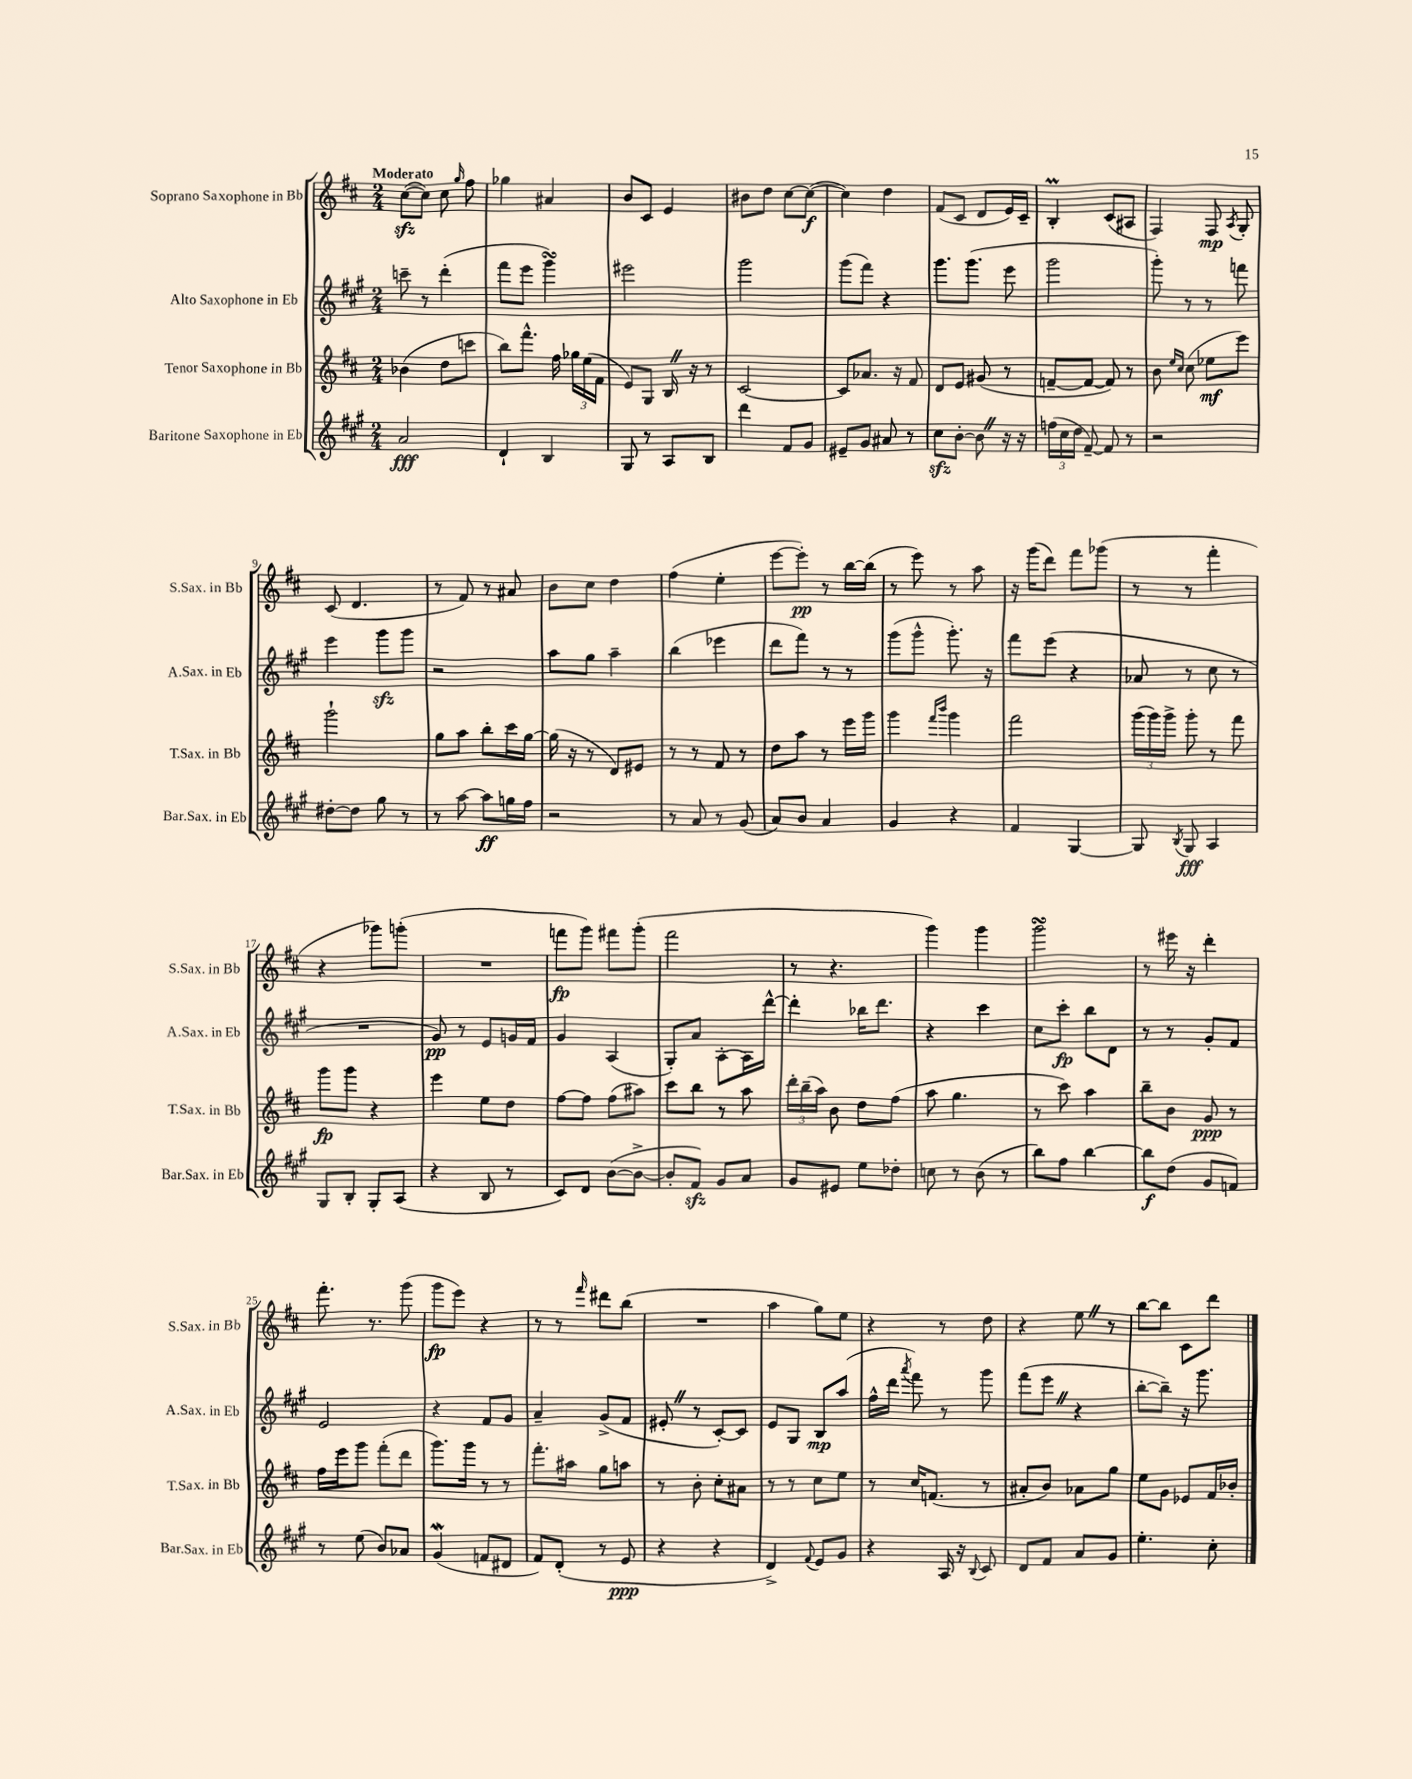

**kern	**dynam	**kern	**dynam	**kern	**dynam	**kern	**dynam
*part4	*part4	*part3	*part3	*part2	*part2	*part1	*part1
*staff4	*staff4	*staff3	*staff3	*staff2	*staff2	*staff1	*staff1
*I"Baritone Saxophone in Eb	*	*I"Tenor Saxophone in Bb	*	*I"Alto Saxophone in Eb	*	*I"Soprano Saxophone in Bb	*
*I'Bar.Sax. in Eb	*	*I'T.Sax. in Bb	*	*I'A.Sax. in Eb	*	*I'S.Sax. in Bb	*
*clefG2	*	*clefG2	*	*clefG2	*	*clefG2	*
*k[f#c#g#]	*	*k[f#c#]	*	*k[f#c#g#]	*	*k[f#c#]	*
*M2/4	*	*M2/4	*	*M2/4	*	*M2/4	*
=1	=1	=1	=1	=1	=1	=1	=1
!	!	!	!	!	!	!LO:TX:a:B:t=Moderato	!
2a/	fff	(4b-X\	.	8cccn~\	.	([8cc#zz\L	.
.	.	.	.	8r	.	8cc#\J])	.
.	.	8dd\L	.	(4ddd'\	.	8cc#\	.
.	.	.	.	.	.	16qqgg/	.
.	.	8cccn\J	.	.	.	8ff#\	.
=2	=2	=2	=2	=2	=2	=2	=2
4d`/	.	8bb\L)	.	8fff#\L	.	4gg-X\	.
.	.	8.fff#^^\J	.	8eee\J	.	.	.
4B/	.	.	.	4ggg#sSsS\)	.	4a#X/	.
.	.	16ff#\	.	.	.	.	.
.	.	24gg-X\LL	.	.	.	.	.
.	.	(24ee\	.	.	.	.	.
.	.	24f#\JJ	.	.	.	.	.
=3	=3	=3	=3	=3	=3	=3	=3
8G#/	.	8e/L)	.	2eee#X\	.	8b/L	.
8r	.	8G/J	.	.	.	8c#/J	.
8A/L	.	16BZ/	.	.	.	4e/	.
.	.	16r	.	.	.	.	.
8B/J	.	8r	.	.	.	.	.
=4	=4	=4	=4	=4	=4	=4	=4
4ddd\	.	[2c#/	.	2ggg#\	.	8b#X\L	.
.	.	.	.	.	.	8dd\J	.
8f#/L	.	.	.	.	.	[8cc#\L	.
8g#/J	.	.	.	.	.	(8cc#\J_	f
=5	=5	=5	=5	=5	=5	=5	=5
8e#X~/L	.	8c#/L]	.	(8ggg#\L	.	4cc#\])	.
8g#/J	.	8.a-X/J	.	8fff#\J)	.	.	.
8a#X/	.	.	.	4r	.	4dd\	.
.	.	16r	.	.	.	.	.
8r	.	8f#/	.	.	.	.	.
=6	=6	=6	=6	=6	=6	=6	=6
8cc#zz\L	.	8d/L	.	8.ggg#\L	.	(8f#/L	.
[8b'\J	.	8e/J	.	.	.	8c#/J	.
.	.	.	.	(8.ggg#\J	.	.	.
8bZ\]	.	(8g#X/	.	.	.	8d/L	.
16r	.	8r	.	8eee\	.	16e/L)	.
16r	.	.	.	.	.	16c#~/JJ	.
=7	=7	=7	=7	=7	=7	=7	=7
(24ffn\LL	.	[8fn~/L	.	2ggg#\	.	4BM'/	.
24cc#\	.	.	.	.	.	.	.
24dd\JJ	.	.	.	.	.	.	.
[8f#~/)	.	8f/J_	.	.	.	.	.
8f#/]	.	8f/])	.	.	.	(8c#/L	.
8r	.	8r	.	.	.	8A#X/J	.
=8	=8	=8	=8	=8	=8	=8	=8
2r	.	8b\	.	8ggg#'\)	.	4F#/)	.
.	.	16qqee/LL	.	.	.	.	.
.	.	16qqcc#/JJ	.	.	.	.	.
.	.	(8cc#\	.	8r	.	.	.
.	.	8ee-X\L	mf	8r	.	8F#/	mp
.	.	.	.	.	.	8qA/	.
.	.	8eee\J)	.	8fffn\	.	8G'/	.
!!LO:LB:g=z
=9	=9	=9	=9	=9	=9	=9	=9
[8dd#X'\L	.	2ggg`\	.	4eee\	.	(8c#/	.
8dd#\J]	.	.	.	.	.	4.d/	.
8gg#\	.	.	.	8ggg#zz\L	.	.	.
8r	.	.	.	8ggg#\J	.	.	.
=10	=10	=10	=10	=10	=10	=10	=10
8r	.	8gg\L	.	2r	.	8r	.
[8aa\	.	8aa\J	.	.	.	8f#/)	.
8aa\L]	ff	8bb'\L	.	.	.	8r	.
16ggn\L	.	16ccc#\L	.	.	.	8a#X/	.
16ff#\JJ	.	[16gg\JJ	.	.	.	.	.
=11	=11	=11	=11	=11	=11	=11	=11
2r	.	(16gg\]	.	8aa\L	.	8b\L	.
.	.	16r	.	.	.	.	.
.	.	8r	.	8gg#\J	.	8cc#\J	.
.	.	8d/L)	.	4aa~\	.	4dd\	.
.	.	8e#X/J	.	.	.	.	.
=12	=12	=12	=12	=12	=12	=12	=12
8r	.	8r	.	(4bb\	.	(4ff#\	.
8a/	.	8r	.	.	.	.	.
8r	.	8f#/	.	4eee-X\	.	4ee'\	.
(8g#/	.	8r	.	.	.	.	.
=13	=13	=13	=13	=13	=13	=13	=13
8a/L)	.	8dd\L	.	8ddd\L	.	[8eee\L	.
8b/J	.	8aa\J	.	8fff#\J)	.	8eee'\J])	pp
4a/	.	8r	.	8r	.	8r	.
.	.	16eee\LL	.	8r	.	[16bb\LL	.
.	.	16ggg\JJ	.	.	.	(16bb\JJ]	.
=14	=14	=14	=14	=14	=14	=14	=14
4g#/	.	4ggg\	.	(8ggg#\L	.	8r	.
.	.	.	.	8ggg#^^\J	.	8eee\)	.
.	.	16qqfff#/LL	.	.	.	.	.
.	.	16qqbbb/JJ	.	.	.	.	.
4r	.	4ggg\	.	8.ggg#'\)	.	8r	.
.	.	.	.	.	.	8aa\	.
.	.	.	.	16r	.	.	.
=15	=15	=15	=15	=15	=15	=15	=15
4f#/	.	2fff#\	.	8fff#\L	.	16r	.
.	.	.	.	.	.	(16ggg\KL	.
.	.	.	.	(8eee\J	.	8ddd\J)	.
[4G#/	.	.	.	4r	.	8fff#\L	.
.	.	.	.	.	.	(8ggg-X\J	.
=16	=16	=16	=16	=16	=16	=16	=16
8G#/]	.	(24ggg\LL	.	8a-X/	.	8r	.
.	.	24ggg\)	.	.	.	.	.
.	.	24ggg^\JJ	.	.	.	.	.
8qB/	.	.	.	.	.	.	.
8G#/	fff	8ggg'\	.	8r	.	8r	.
4A/	.	8r	.	8cc#\	.	4fff#'\	.
.	.	8fff#\	.	8r	.	.	.
!!LO:LB:g=z
=17	=17	=17	=17	=17	=17	=17	=17
8G#/L	.	8ggg\L	fp	2r	.	4r	.
8B'/J	.	8ggg\J	.	.	.	.	.
8G#'/L	.	4r	.	.	.	8ggg-X\L)	.
(8A/J	.	.	.	.	.	(8gggn'\J	.
=18	=18	=18	=18	=18	=18	=18	=18
4r	.	4eee\	.	8g#/)	pp	2r	.
.	.	.	.	8r	.	.	.
8B/	.	8ee\L	.	8e/L	.	.	.
8r	.	8dd\J	.	16gn/L	.	.	.
.	.	.	.	16f#/JJ	.	.	.
=19	=19	=19	=19	=19	=19	=19	=19
8c#/L)	.	[8ff#\L	.	4g#/	.	8fffn\L	fp
8d/J	.	8ff#\J]	.	.	.	8ggg\J)	.
([8b\L	.	(8ff#\L	.	(4A/	.	8fff#X\L	.
8b^\J_	.	8aa#X\J)	.	.	.	(8ggg'\J	.
=20	=20	=20	=20	=20	=20	=20	=20
8b'/L]	.	8ccc#\L	.	8G#'/L)	.	2fff#\	.
8f#zz/J)	.	8bb\J	.	8a/J	.	.	.
8g#/L	.	8r	.	[8A'\L	.	.	.
8a/J	.	8aa\	.	16A\L]	.	.	.
.	.	.	.	[16ddd^^\JJ	.	.	.
=21	=21	=21	=21	=21	=21	=21	=21
8g#/L	.	24ddd'\LL	.	4ddd'\]	.	8r	.
.	.	(24bb~\	.	.	.	.	.
.	.	24aa\JJ)	.	.	.	.	.
8e#X/J	.	8b\	.	.	.	4.r	.
8ee\L	.	8dd\L	.	16bb-X\KL	.	.	.
.	.	.	.	8.ddd\J	.	.	.
8dd-X'\J	.	(8ff#\J	.	.	.	.	.
=22	=22	=22	=22	=22	=22	=22	=22
8ccn\	.	8aa\	.	4r	.	4ggg\)	.
8r	.	4.gg\	.	.	.	.	.
(8b\	.	.	.	4ccc#\	.	4ggg\	.
8r	.	.	.	.	.	.	.
=23	=23	=23	=23	=23	=23	=23	=23
8bb\L)	.	8r	.	8cc#\L	.	2gggsSSs\	.
8ff#\J	.	8ccc#\)	.	8ccc#'\J	fp	.	.
[4bb\	.	4aa\	.	8bb\L	.	.	.
.	.	.	.	8d\J	.	.	.
=24	=24	=24	=24	=24	=24	=24	=24
8bb\L]	f	8bb~\L	.	8r	.	8r	.
(8dd\J	.	8b\J	.	8r	.	16eee#X\	.
.	.	.	.	.	.	16r	.
8g#/L	.	8g/	ppp	8g#'/L	.	4ddd'\	.
8fn/J)	.	8r	.	8f#/J	.	.	.
!!LO:LB:g=z
=25	=25	=25	=25	=25	=25	=25	=25
8r	.	16ff#\LL	.	2e/	.	8.fff#'\	.
.	.	16eee\J	.	.	.	.	.
(8ee\	.	8ggg\J	.	.	.	.	.
.	.	.	.	.	.	8.r	.
8b/L)	.	(8fff#'\L	.	.	.	.	.
8a-X/J	.	8ddd\J	.	.	.	(8ggg\	.
=26	=26	=26	=26	=26	=26	=26	=26
(4g#W/	.	8.ggg\L)	.	4r	.	8ggg\L	fp
.	.	.	.	.	.	8eee\J)	.
.	.	16ggg\Jk	.	.	.	.	.
8fn/L	.	8r	.	8f#/L	.	4r	.
8d#X/J	.	8r	.	8g#/J	.	.	.
=27	=27	=27	=27	=27	=27	=27	=27
8f#/L)	.	8.fff#'\L	.	4a~/	.	8r	.
(8d'/J	.	.	.	.	.	8r	.
.	.	16aa#X\Jk	.	.	.	.	.
.	.	.	.	.	.	16qqfff#/	.
8r	.	8gg\L	.	(8g#^/L	.	8ddd#X\L	.
8e/	ppp	8aan\J	.	8f#/J	.	(8bb\J	.
=28	=28	=28	=28	=28	=28	=28	=28
4r	.	8r	.	8e#X'Z/	.	2r	.
.	.	8b'\	.	8r	.	.	.
4r	.	8cc#'\L	.	[8c#'/L)	.	.	.
.	.	8a#X\J	.	8c#/J]	.	.	.
=29	=29	=29	=29	=29	=29	=29	=29
4d^/)	.	8r	.	8e/L	.	4aa\	.
.	.	8r	.	8G#/J	.	.	.
8qqf#/	.	.	.	.	.	.	.
8e/L	.	8cc#\L	.	8B/L	mp	8gg\L)	.
8g#/J	.	8ee\J	.	(8aa/J	.	8ee\J	.
=30	=30	=30	=30	=30	=30	=30	=30
4r	.	8r	.	16ff#^^\LL	.	4r	.
.	.	.	.	16ddd\JJ	.	.	.
.	.	.	.	8qaaa/	.	.	.
.	.	16cc#/KL	.	8fff#\)	.	.	.
.	.	(8.fn/J	.	.	.	.	.
16A/	.	.	.	8r	.	8r	.
16r	.	.	.	.	.	.	.
8qqB/	.	.	.	.	.	.	.
8c#/	.	8r	.	8ggg#\	.	8dd\	.
=31	=31	=31	=31	=31	=31	=31	=31
8d/L	.	8a#X'/L	.	(8fff#\L	.	4r	.
8f#/J	.	8b/J)	.	8eeeZ\J	.	.	.
8a/L	.	8a-X\L	.	4r	.	8eeZ\	.
8g#/J	.	8gg\J	.	.	.	8r	.
=32	=32	=32	=32	=32	=32	=32	=32
4.ee'\	.	8ee\L	.	[8bb'\L	.	[8bb\L	.
.	.	8g\J	.	8bb~\J])	.	8bb\J]	.
.	.	8e-X/L	.	16r	.	8c#\L	.
.	.	.	.	8.ggg#\	.	.	.
8cc#'\	.	16f#/L	.	.	.	8ddd\J	.
.	.	16b-X'/JJ	.	.	.	.	.
==	==	==	==	==	==	==	==
*-	*-	*-	*-	*-	*-	*-	*-
